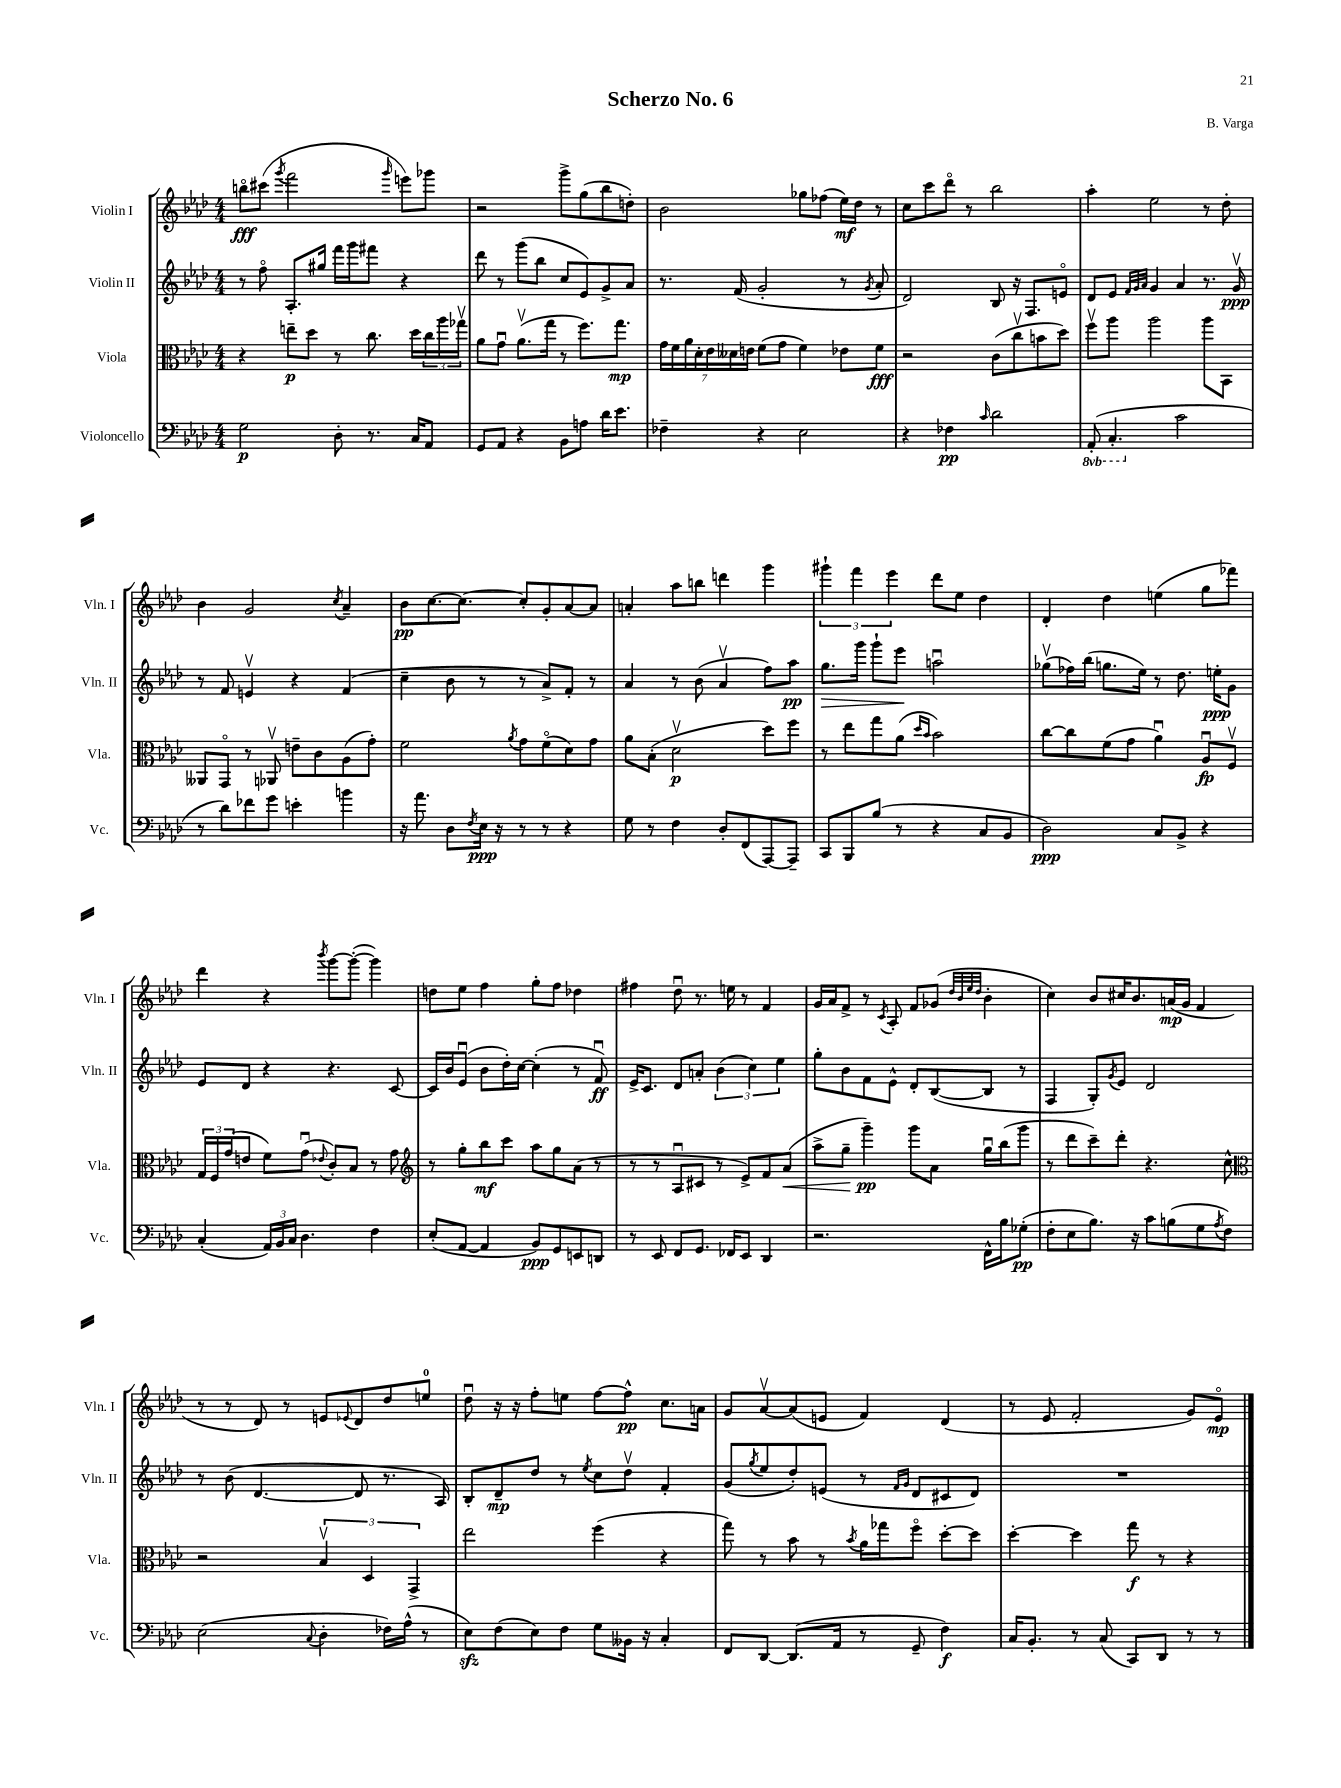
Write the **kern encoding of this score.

**kern	**dynam	**kern	**dynam	**kern	**dynam	**kern	**dynam
*part4	*part4	*part3	*part3	*part2	*part2	*part1	*part1
*staff4	*staff4	*staff3	*staff3	*staff2	*staff2	*staff1	*staff1
*I"Violoncello	*	*I"Viola	*	*I"Violin II	*	*I"Violin I	*
*I'Vc.	*	*I'Vla.	*	*I'Vln. II	*	*I'Vln. I	*
*clefF4	*	*clefC3	*	*clefG2	*	*clefG2	*
*k[b-e-a-d-]	*	*k[b-e-a-d-]	*	*k[b-e-a-d-]	*	*k[b-e-a-d-]	*
*M4/4	*	*M4/4	*	*M4/4	*	*M4/4	*
=1	=1	=1	=1	=1	=1	=1	=1
2G\	p	4r	.	8r	.	8bbn\L	fff
.	.	.	.	8ff\	.	(8ccc#X\J	.
.	.	.	.	.	.	8qggg/	.
.	.	8een~\L	p	8.A-'/L	.	2fff\	.
.	.	8dd-\J	.	.	.	.	.
.	.	.	.	16gg#X/Jk	.	.	.
8D-'\	.	8r	.	16fff\LL	.	.	.
.	.	.	.	16ggg\J	.	.	.
8.r	.	8.cc\	.	8fff#X\J	.	.	.
.	.	.	.	.	.	16qqggg/	.
.	.	.	.	4r	.	8eeen\L)	.
16C/KL	.	16dd-\LL	.	.	.	.	.
8AA-/J	.	24cc\	.	.	.	8ggg-X\J	.
.	.	24aa-\	.	.	.	.	.
.	.	24gg-Xv\JJ	.	.	.	.	.
=2	=2	=2	=2	=2	=2	=2	=2
8GG/L	.	8a-\L	.	8ddd-\	.	2r	.
8AA-/J	.	8gu\J	.	8r	.	.	.
4r	.	(8.a-v\L	.	(8ggg\L	.	.	.
.	.	.	.	8bb-\J	.	.	.
.	.	16gg\Jk	.	.	.	.	.
8BB-\L	.	8r	.	8cc/L	.	8ggg^\L	.
8An\J	.	8.ff\L)	.	8e-/)	.	(8gg\	.
16d-\KL	.	.	.	8g^/	.	8bb-\	.
8.e-\J	.	8.gg\J	mp	.	.	.	.
.	.	.	.	8a-/J	.	8ddn'\J)	.
=3	=3	=3	=3	=3	=3	=3	=3
4F-X~\	.	28g\LL	.	8.r	.	2b-\	.
.	.	28f\	.	.	.	.	.
.	.	28a-\	.	.	.	.	.
.	.	28d-'\	.	.	.	.	.
.	.	28e-\	.	.	.	.	.
.	.	28d--X\	.	.	.	.	.
.	.	.	.	(16f/	.	.	.
.	.	28en\JJ	.	.	.	.	.
4r	.	(8f\L	.	2g'/	.	.	.
.	.	8g\J	.	.	.	.	.
2E-\	.	4f\)	.	.	.	8gg-X\L	.
.	.	.	.	.	.	(8ff-X\J	.
.	.	8e-X\L	.	8r	.	16ee-\LL)	mf
.	.	.	.	.	.	16dd-\JJ	.
.	.	.	.	8qg/	.	.	.
.	.	8f\J	fff	8a-'/	.	8r	.
=4	=4	=4	=4	=4	=4	=4	=4
4r	.	2r	.	2d-/)	.	8cc\L	.
.	.	.	.	.	.	8ccc\	.
4F-X\	pp	.	.	.	.	8ddd-\J	.
.	.	.	.	.	.	8r	.
16qqc/	.	.	.	.	.	.	.
2d-\	.	(8c\L	.	8B-/	.	2bb-\	.
.	.	8ccv\	.	16r	.	.	.
.	.	.	.	8.F/L	.	.	.
.	.	8bn\	.	.	.	.	.
.	.	8dd-\J)	.	8en/J	.	.	.
=5	=5	=5	=5	=5	=5	=5	=5
*8ba	*	*	*	*	*	*	*
(8AAA-'/	.	8ffv\L	.	8d-/L	.	4aa-'\	.
4.CC'/	.	8aa-\J	.	8e-/J	.	.	.
.	.	.	.	32qqf/LLL	.	.	.
.	.	.	.	32qqg/	.	.	.
.	.	.	.	32qqa-/JJJ	.	.	.
.	.	2aa-\	.	4g/	.	2ee-\	.
*X8ba	*	*	*	*	*	*	*
2c\	.	.	.	4a-/	.	.	.
.	.	8aa-\L	.	8.r	.	8r	.
.	.	8BB-\J	.	.	.	8dd-'\	.
.	.	.	.	16gv/	ppp	.	.
!!LO:LB:g=z
=6	=6	=6	=6	=6	=6	=6	=6
8r	.	8AA--X/L	.	8r	.	4b-\	.
8d-\L)	.	8GG/J	.	8f/	.	.	.
8f-X\	.	8r	.	4env/	.	2g/	.
8g\J	.	8AA-Xv/	.	.	.	.	.
4en'\	.	8en~\L	.	4r	.	.	.
.	.	8c\	.	.	.	.	.
.	.	.	.	.	.	8qcc/	.
4bn\	.	(8A-\	.	(4f/	.	4a-~/	.
.	.	8g'\J)	.	.	.	.	.
=7	=7	=7	=7	=7	=7	=7	=7
16r	.	2f\	.	4cc~\	.	8b-\L	pp
8.a-\	.	.	.	.	.	.	.
.	.	.	.	.	.	[8.cc\	.
8D-\L	.	.	.	8b-\	.	.	.
.	.	.	.	.	.	8.cc\J_	.
8qF/	.	.	.	.	.	.	.
16E-\Jk	ppp	.	.	8r	.	.	.
16r	.	.	.	.	.	.	.
.	.	8qa-/	.	.	.	.	.
8r	.	8g\L	.	8r	.	8cc'/L]	.
8r	.	(8f\	.	8a-^/L)	.	8g'/	.
4r	.	8d-\)	.	8f'/J	.	[8a-/	.
.	.	8g\J	.	8r	.	8a-/J]	.
=8	=8	=8	=8	=8	=8	=8	=8
8G\	.	8a-\L	.	4a-/	.	4an'/	.
8r	.	(8B-'\J	.	.	.	.	.
4F\	.	2d-v\	p	8r	.	8aa-\L	.
.	.	.	.	(8b-\	.	8bbn\J	.
8D-'/L	.	.	.	4a-v/	.	4dddn\	.
(8FF/	.	.	.	.	.	.	.
[8AAA-/)	.	8dd-\L)	.	8ff\L)	.	4ggg\	.
8AAA-~/J]	.	8ff\J	.	8aa-\J	pp	.	.
=9	=9	=9	=9	=9	=9	=9	=9
!	!	!	!	!	!LO:HP:b	!	!
8CC/L	.	8r	.	8.gg\L	>	6ggg#X`\	.
8BBB-/	.	8ee-\L	.	.	.	.	.
.	.	.	.	.	.	6fff\	.
.	.	.	.	16ggg\Jk	.	.	.
(8B-/J	.	8gg\	.	8ggg`\L	.	.	.
.	.	.	.	.	.	6eee-\	.
8r	.	(8a-\J	.	8eee-\J	.	.	.
.	.	16qqdd-/LL	.	.	.	.	.
.	.	16qqb-/JJ	.	.	.	.	.
4r	.	2b-\)	.	2aanu\	]	8ddd-\L	.
.	.	.	.	.	.	8ee-\J	.
8C/L	.	.	.	.	.	4dd-\	.
8BB-/J	.	.	.	.	.	.	.
=10	=10	=10	=10	=10	=10	=10	=10
2D-\)	ppp	[8cc\L	.	(8gg-Xv\L	.	4d-'/	.
.	.	8cc\]	.	16ff-X\L)	.	.	.
.	.	.	.	(16bb-\JJ	.	.	.
.	.	(8f\	.	8.ggn\L	.	4dd-\	.
.	.	8g\J	.	.	.	.	.
.	.	.	.	16ee-\Jk)	.	.	.
8C/L	.	4a-u\)	.	8r	.	(4een\	.
8BB-^/J	.	.	.	8.dd-\	.	.	.
4r	.	8A-u/L	fp	.	.	8gg\L	.
.	.	.	.	16een'\KL	ppp	.	.
.	.	8Fv/J	.	8g\J	.	8fff-X\J)	.
!!LO:LB:g=z
=11	=11	=11	=11	=11	=11	=11	=11
(4C'/	.	24G/LL	.	8e-/L	.	4ddd-\	.
.	.	24F/	.	.	.	.	.
.	.	(24g/J	.	.	.	.	.
.	.	8en/J	.	8d-/J	.	.	.
24AA-/LL)	.	8f\L)	.	4r	.	4r	.
24BB-/	.	.	.	.	.	.	.
24C/JJ	.	.	.	.	.	.	.
4.D-\	.	(8gu\J	.	.	.	.	.
.	.	8qqe-X/	.	.	.	8qbbb-/	.
.	.	8c'/L)	.	4.r	.	[8ggg\L	.
.	.	8B-/J	.	.	.	(8ggg'\J_	.
4F\	.	8r	.	.	.	4ggg\])	.
.	.	8g\	.	[8c/	.	.	.
=12	=12	=12	=12	=12	=12	=12	=12
*	*	*clefG2	*	*	*	*	*
(8E-'/L	.	8r	.	16c/LL]	.	8ddn\L	.
.	.	.	.	16b-/J	.	.	.
[8AA-/J	.	8gg'\L	.	(8e-u/J	.	8ee-\J	.
4AA-/]	.	8bb-\	mf	8b-\L	.	4ff\	.
.	.	8ccc\J	.	16dd-'\L)	.	.	.
.	.	.	.	[16cc\JJ	.	.	.
8BB-/L)	ppp	8aa-\L	.	(4cc'\]	.	8gg'\L	.
8GG/	.	8gg\	.	.	.	8ff\J	.
8EEn/	.	(8a-\J	.	8r	.	4dd-X\	.
8DDn/J	.	8r	.	8fu/)	ff	.	.
=13	=13	=13	=13	=13	=13	=13	=13
8r	.	8r	.	16e-^/KL	.	4ff#X\	.
.	.	.	.	8.c/J	.	.	.
8EE-/	.	8r	.	.	.	.	.
8FF/L	.	8A-u/L	.	8d-/L	.	8dd-u\	.
8.GG/J	.	8c#X/J	.	8an'/J	.	8.r	.
.	.	8r	.	(6b-\	.	.	.
16FF-X/KL	.	.	.	.	.	16een\	.
8EE-/J	.	8e-^/L)	.	.	.	8r	.
.	.	.	.	6cc\)	.	.	.
4DD-/	.	8f/	.	.	.	4f/	.
.	.	.	.	6ee-\	.	.	.
!	!	!	!LO:HP:b	!	!	!	!
.	.	(8a-/J	<	.	.	.	.
=14	=14	=14	=14	=14	=14	=14	=14
2.r	.	8aa-^\L	.	8gg'\L	.	16g/LL	.
.	.	.	.	.	.	16a-/J	.
.	.	8gg~\J	.	8b-\	.	8f^/J	.
.	.	4ggg~\)	[ pp	8f\	.	8r	.
.	.	.	.	.	.	8qc/	.
.	.	.	.	8e-^^\J	.	8A-'/	.
.	.	8ggg\L	.	8d-'/L	.	8f/L	.
.	.	8a-\J	.	([8B-/	.	(8g-X/J	.
.	.	.	.	.	.	32qqdd-/LLL	.
.	.	.	.	.	.	32qqb-/	.
.	.	.	.	.	.	32qqee-/	.
.	.	.	.	.	.	32qqdd-/JJJ	.
16FF^^\LL	.	16ggu\LL	.	8B-/J]	.	4b-'\	.
16B-\J	.	(16bb-\J	.	.	.	.	.
(8G-X'\J	pp	8ggg\J	.	8r	.	.	.
=15	=15	=15	=15	=15	=15	=15	=15
8F'\L	.	8r	.	4F/	.	4cc\)	.
8E-\	.	8ddd-\L	.	.	.	.	.
8.B-\J)	.	8ccc~\)	.	8G'/L)	.	8b-/L	.
.	.	.	.	8qg/	.	.	.
.	.	8ddd-'\J	.	8e-/J	.	16cc#X/K	.
16r	.	.	.	.	.	8.b-/	.
8c\L	.	4.r	.	2d-/	.	.	.
(8Bn\	.	.	.	.	.	(16an/L	mp
.	.	.	.	.	.	16g/JJ	.
8G\	.	.	.	.	.	4f/	.
8qA-/	.	.	.	.	.	.	.
8F\J)	.	8cc^^\	.	.	.	.	.
!!LO:LB:g=z
=16	=16	=16	=16	=16	=16	=16	=16
*	*	*clefC3	*	*	*	*	*
(2E-\	.	2r	.	8r	.	8r	.
.	.	.	.	(8b-\	.	8r	.
.	.	.	.	[4.d-/	.	8d-/)	.
.	.	.	.	.	.	8r	.
8qqC/	.	.	.	.	.	.	.
4D-'\	.	6B-v/	.	.	.	8en/L	.
.	.	.	.	.	.	8qqe-X/	.
.	.	.	.	8d-/]	.	8d-/	.
.	.	6D-/	.	.	.	.	.
16F-X\LL)	.	.	.	8.r	.	8dd-/	.
(16A-^^\JJ	.	.	.	.	.	.	.
.	.	6GG^/	.	.	.	.	.
8r	.	.	.	.	.	8een/J	.
.	.	.	.	16A-/)	.	.	.
=17	=17	=17	=17	=17	=17	=17	=17
8E-zz\L)	.	2ee-\	.	8B-'/L	.	8dd-u\	.
(8F\	.	.	.	8d-~/	mp	16r	.
.	.	.	.	.	.	16r	.
8E-\)	.	.	.	8dd-/J	.	8ff'\L	.
8F\J	.	.	.	8r	.	8een\J	.
.	.	.	.	8qee-/	.	.	.
8G\L	.	(4ff\	.	8cc\L	.	[8ff\L	.
16BB--X\Jk	.	.	.	8dd-v\J	.	8ff^^\J]	pp
16r	.	.	.	.	.	.	.
4C'/	.	4r	.	4f'/	.	8.cc\L	.
.	.	.	.	.	.	16an\Jk	.
=18	=18	=18	=18	=18	=18	=18	=18
8FF/L	.	8gg\)	.	(8g/L	.	8g/L	.
.	.	.	.	8qgg/	.	.	.
[8DD-/J	.	8r	.	8ee-/	.	[8a-v/	.
(8.DD-/L]	.	8b-\	.	8dd-'/)	.	(8a-/]	.
.	.	8r	.	(8en/J	.	8en/J	.
16AA-/Jk	.	.	.	.	.	.	.
.	.	8qb-/	.	.	.	.	.
8r	.	16a-\LL	.	8r	.	4f/)	.
.	.	16gg-X\J	.	.	.	.	.
.	.	.	.	16qqf/LL	.	.	.
.	.	.	.	16qqg/JJ	.	.	.
8GG~/	.	8ff\J	.	8d-/L	.	.	.
4F\)	f	[8dd-'\L	.	8c#X/	.	(4d-/	.
.	.	8dd-\J]	.	8d-/J)	.	.	.
=19	=19	=19	=19	=19	=19	=19	=19
16C/KL	.	[4dd-'\	.	1r	.	8r	.
8.BB-'/J	.	.	.	.	.	.	.
.	.	.	.	.	.	8e-/	.
8r	.	4dd-\]	.	.	.	2f'/	.
(8C/	.	.	.	.	.	.	.
8CC/L)	.	8gg\	f	.	.	.	.
8DD-/J	.	8r	.	.	.	.	.
8r	.	4r	.	.	.	8g/L)	.
8r	.	.	.	.	.	8e-/J	mp
==	==	==	==	==	==	==	==
*-	*-	*-	*-	*-	*-	*-	*-
